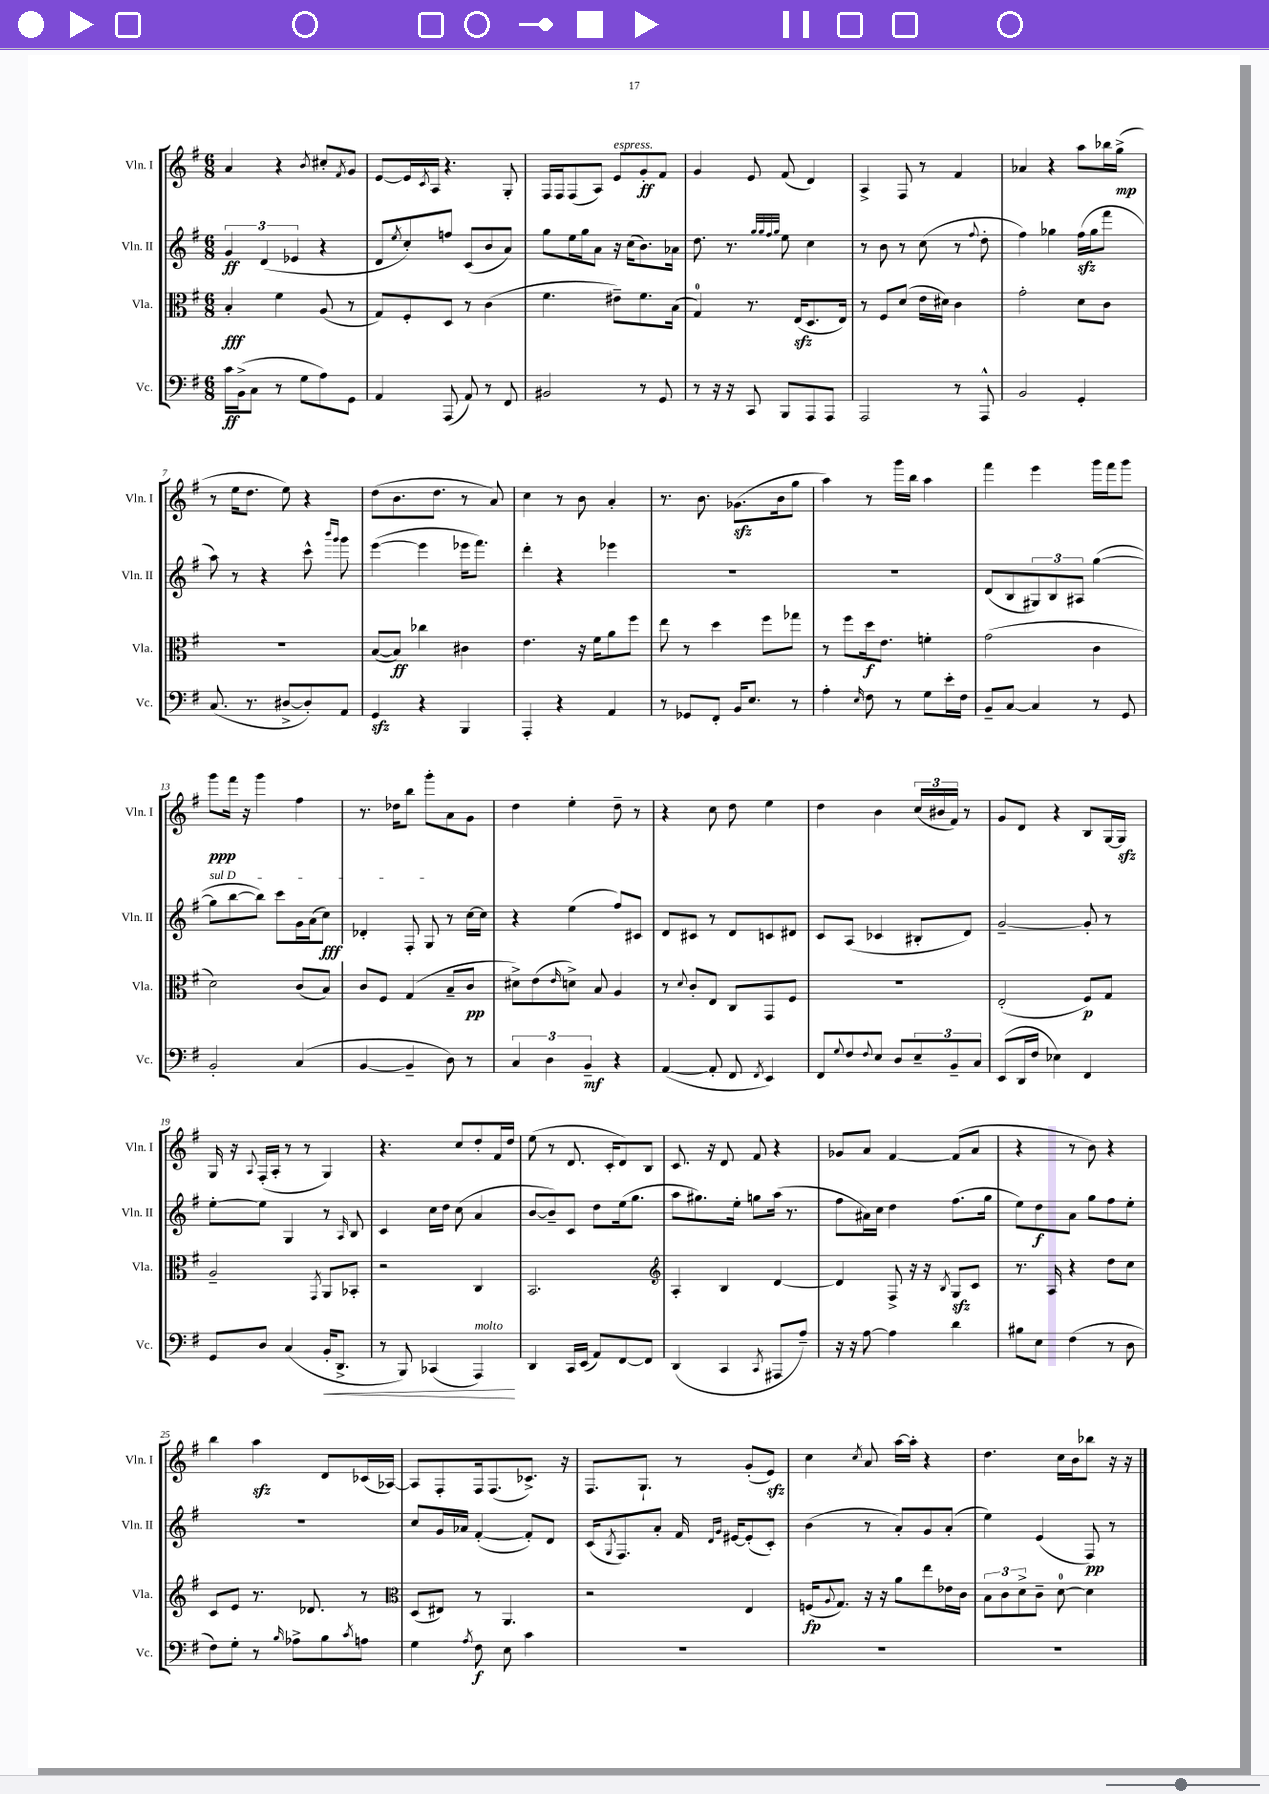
<<
\new StaffGroup <<
\new Staff = "s0" \with { instrumentName = "Vln. I" shortInstrumentName = "Vln. I" } {
    \clef treble \key g \major \numericTimeSignature \time 6/8
    a'4 r4 \acciaccatura { b'8 } cis''8-. \acciaccatura { fis'8 } g'8 |
    e'8~ e'16 \acciaccatura { c'8 } a16 r4. g8-. |
    fis16 fis16 fis8( a8) e'8^\markup { \italic "espress." } g'8-.\ff fis'8 |
    g'4 e'8 fis'8( d'4) |
    a4-> fis8 r8 fis'4 |
    aes'4 r4 a''8 bes''16 g''16->\mp( |
    r8 e''16 d''8. e''8) r4 |
    d''8( b'8. d''8. r8 a'8) |
    c''4 r8 b'8 a'4-. |
    r8. b'8. ges'8.\sfz( b'16 g''8 |
    a''4) r8 g'''16 b''16 a''4 |
    fis'''4 e'''4 g'''16 fis'''16 g'''8 |
    g'''8\ppp fis'''16 r16 g'''4 fis''4 |
    r8. des''16 b''8 g'''8-. a'8 g'8 |
    d''4 e''4-. d''8-- r8 |
    r4 c''8 d''8 e''4 |
    d''4 b'4 \tuplet 3/2 { c''16( bis'16 fis'16) } r8 |
    g'8 d'8 r4 b8 g16~ g16\sfz |
    g16 r16 \appoggiatura { a8 } fis16-.( a16-. r8 r8 g4) |
    r4. c''8 d''8-. fis'16 d''16 |
    e''8( r8 d'8. c'16-. d'8) b8 |
    c'8. r16 d'8 fis'8 r4 |
    ges'8 a'8 fis'4~ fis'8( a'8 |
    r4 r8 b'8) r4 |
    b''4 a''4\sfz d'8 ces'16( aes16~) |
    aes8 fis8-. fis16 fis8.( ces'8.->) r16 |
    fis8. g8.-! r8 g'8-.( e'8\sfz) |
    c''4 \acciaccatura { c''8 } a'8 a''16~ a''16-. r4 |
    d''4. c''16 b'16 bes''8 r16 r16 \bar "|." |
}
\new Staff = "s1" \with { instrumentName = "Vln. II" shortInstrumentName = "Vln. II" } {
    \clef treble \key g \major \numericTimeSignature \time 6/8
    \tuplet 3/2 { g'4\ff d'4( ees'4 } r4 |
    d'8 \acciaccatura { e''8 } c''8-.) f''8 c'8( b'8 a'8) |
    g''8 e''16 g''16 a'8 r16 c''16( b'8.) aes'16 |
    d''8. r8. \grace { g''32 g''32 fis''32 g''32 } e''8 c''4 |
    r8 b'8 r8 c''8( r8 \appoggiatura { fis''8 } d''8-. |
    fis''4) ges''4 fis''16\sfz( ges''16 fis'''8 |
    a''8) r8 r4 c'''8-^ \grace { b'''16 g'''16 } g'''8 |
    e'''4~( e'''4 ees'''16 fis'''8.) |
    d'''4-. r4 ees'''4 |
    R2. |
    R2. |
    d'8( b8 \tuplet 3/2 { gis8) b8 ais8 } g''4~( |
    \once \override TextSpanner.bound-details.left.text = \markup { \italic "sul D" } g''8\startTextSpan b''8~ b''8) c'''8 g'16 a'16( c''8\fff) |
    des'4-. fis8-. g8\stopTextSpan r8 c''16~ c''16 |
    r4 e''4( fis''8) cis'8 |
    d'8 cis'8 r8 d'8 c'8 dis'8 |
    c'8 a8( ces'4 bis8-. d'8) |
    g'2~-- g'8-. r8 |
    e''8~-. e''8 g4 r8 \grace { a16 } b8 |
    c'4 c''16 d''16 c''8( a'4 |
    b'8~ b'8--) c'8 d''8 e''16( g''8. |
    a''8 gis''8.) e''16-. g''8 a''16( r8. |
    fis''8 ais'16) c''16 d''4 fis''8.( g''16 |
    e''8) d''8\f a'8 g''8 fis''8 e''8-. |
    R2. |
    c''8 g'16 aes'16 fis'4~-.( fis'8-.) d'8 |
    c'16( \acciaccatura { g8 } fis8.) a'8-. fis'16 \grace { d'16 g'16 } eis'16~ eis'8-.( c'8-.) |
    b'4( r8 a'8-.) g'8 a'8-.( |
    e''4) e'4( fis8\pp) r8 \bar "|." |
}
\new Staff = "s2" \with { instrumentName = "Vla." shortInstrumentName = "Vla." } {
    \clef alto \key g \major \numericTimeSignature \time 6/8
    b4-.\fff fis'4 a8( r8 |
    g8) fis8-. d8 r8 c'4( |
    fis'4. eis'8--) fis'8. b16( |
    g4-0) r8. e16\sfz( d8. e16) |
    r8 fis8 d'8( e'16 dis'16) c'4 |
    g'2-. d'8 c'8 |
    R2. |
    b8~( b8\ff) ces''4 cis'4 |
    e'4. r16 fis'16 a'8 fis''8 |
    e''8 r8 d''4 fis''8 ges''8 |
    r8 fis''8 d''16\f e'8. f'4-. |
    g'2( c'4 |
    d'2) c'8( b8) |
    c'8 fis8 g4( b8-- c'8\pp |
    dis'8->) e'8( \grace { e'16 } d'8->) b8 a4 |
    r8 \appoggiatura { d'8 } c'8-. e8 c8 g,8 fis8 |
    R2. |
    e2-.( fis8\p) g8 |
    a2-- \acciaccatura { g,8 } a,8 bes,8-. |
    r2 c4 |
    b,2. |
    \clef treble a4-. b4 d'4~ |
    d'4 fis8-> r16 r16 \acciaccatura { b8 } g8\sfz c'8 |
    r8. a16 r4 d''8 c''8 |
    c'8 e'8 r8. des'8. r8 |
    \clef alto d8( eis8) r8 a,4. |
    r2 e4 |
    f16\fp( \appoggiatura { a8 } g8.) r16 r16 a'8 e''8 ees'16 c'16 |
    \tuplet 3/2 { b8 c'8 d'8-> } c'8-- d'8-0~ d'4 \bar "|." |
}
\new Staff = "s3" \with { instrumentName = "Vc." shortInstrumentName = "Vc." } {
    \clef bass \key g \major \numericTimeSignature \time 6/8
    c'16\ff b,16->( c8 r8 g8 a8) g,8 |
    a,4 a,,8( a,8) r8 fis,8 |
    bis,2 r8 g,8 |
    r8 r16 r16 c,8 b,,8 a,,8 a,,8 |
    a,,2 r8 a,,8-^ |
    b,2 g,4-. |
    c8.( r8. dis8~-> dis8-.) a,8 |
    g,4\sfz r4 b,,4 |
    a,,4-. r4 a,4 |
    r8 ges,8 fis,8-. b,16 e8. r8 |
    a4-. \grace { e16 } fis8 r8 g8 e'16-. fis16 |
    b,8-- c8~ c4 r8 g,8 |
    b,2-. c4( |
    b,4~ b,4-- d8) r8 |
    \tuplet 3/2 { c4 d4 b,4--\mf } r4 |
    a,4~( a,8-. fis,8 \acciaccatura { fis,8 } e,4) |
    fis,8 \appoggiatura { g8 } fis8 \appoggiatura { fis8 } e8 d8 \tuplet 3/2 { e8-- b,8-- c8 } |
    e,8( d,16 fis16 ees4) fis,4 |
    g,8 d8 c4( b,16-.\< d,8.-> |
    r8 b,,8) ces,4( a,,4\!^\markup { \italic "molto" }) |
    d,4 c,16 e,16( a,8) fis,8~ fis,8 |
    d,4( c,4 \acciaccatura { c,8 } ais,,8 a8--) |
    r16 r16 a8~ a4 d'4 |
    bis8 e8 fis4( r8 d8 |
    fis8) g8-. r8 \grace { b16 } aes8-> b8 \acciaccatura { c'8 } a8 |
    g4 \acciaccatura { a8 } fis8\f e8 c'4 |
    R2. |
    R2. |
    R2. \bar "|." |
}
>>
>>
